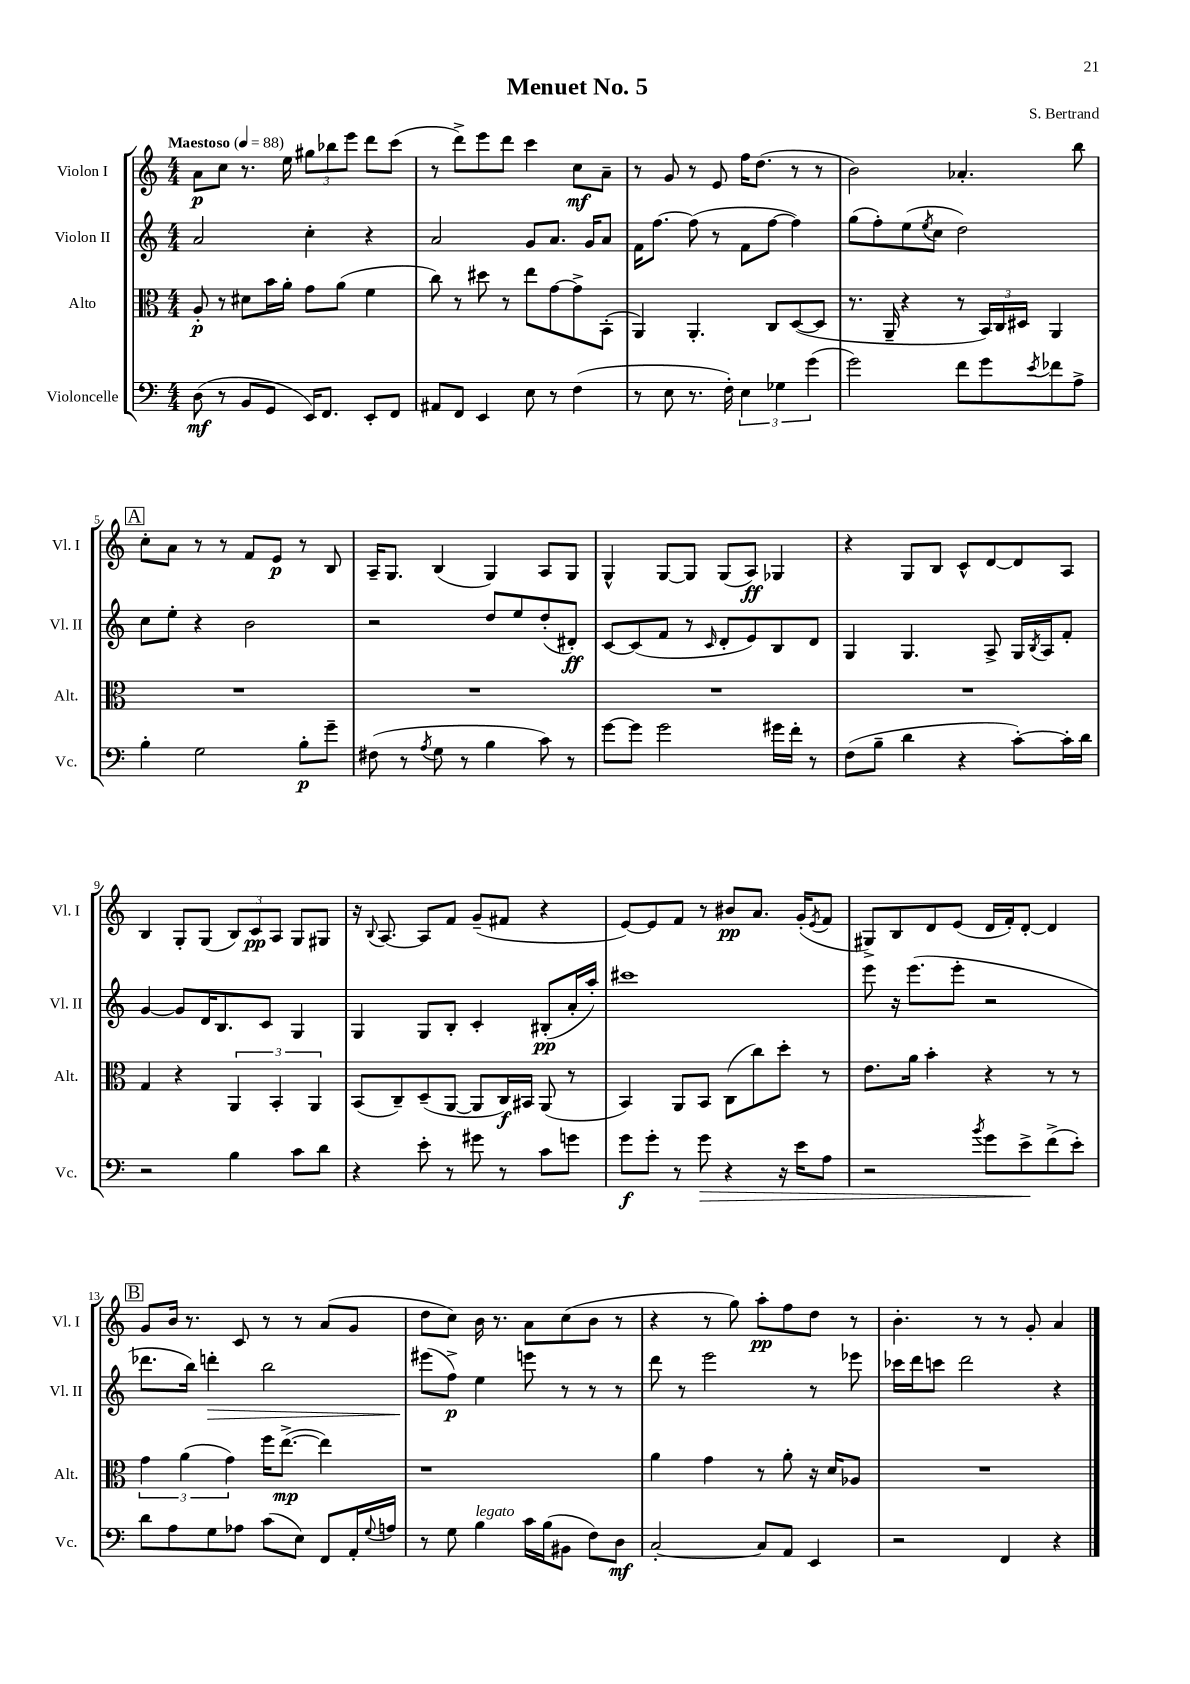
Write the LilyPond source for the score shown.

\header { title = "Menuet No. 5" composer = "S. Bertrand" }
<<
\new StaffGroup <<
\new Staff = "s0" \with { instrumentName = "Violon I" shortInstrumentName = "Vl. I" } {
    \clef treble \key c \major \numericTimeSignature \time 4/4 \tempo "Maestoso" 4 = 88
    a'8\p c''8 r8. e''16 \tuplet 3/2 { gis''8 bes''8 e'''8 } d'''8 c'''8( |
    r8 d'''8->) e'''8 d'''8 c'''4 c''8\mf a'8-- |
    r8 g'8 r8 e'8 f''16 d''8.( r8 r8 |
    b'2) aes'4.-. b''8 |
    \mark \markup { \box "A" } c''8-. a'8 r8 r8 f'8 e'8\p r8 b8 |
    a16-- g8. b4( g4) a8 g8 |
    g4-^ g8~ g8 g8( a8\ff) ges4 |
    r4 g8 b8 c'8-^ d'8~ d'8 a8 |
    b4 g8-. g8( \tuplet 3/2 { b8) c'8\pp a8 } g8 gis8 |
    r16 \appoggiatura { b8 } a8.~ a8 f'8 g'8--( fis'8 r4 |
    e'8~) e'8 f'8 r8 bis'8\pp a'8. g'16-.( \acciaccatura { e'8 } f'8 |
    gis8->) b8 d'8 e'8( d'16 f'16-.) d'8~-. d'4 |
    \mark \markup { \box "B" } g'8 b'16 r8. c'8 r8 r8 a'8( g'8 |
    d''8 c''8) b'16 r8. a'8 c''8( b'8 r8 |
    r4 r8 g''8) a''8-.\pp f''8 d''8 r8 |
    b'4.-. r8 r8 g'8-. a'4 \bar "|." |
}
\new Staff = "s1" \with { instrumentName = "Violon II" shortInstrumentName = "Vl. II" } {
    \clef treble \key c \major \numericTimeSignature \time 4/4
    a'2 c''4-. r4 |
    a'2 g'8 a'8. g'16 a'8 |
    f'16 f''8.~ f''8( r8 f'8 f''8~ f''4) |
    g''8( f''8-.) e''8( \acciaccatura { e''8 } c''8 d''2) |
    \mark \markup { \box "A" } c''8 e''8-. r4 b'2 |
    r2 d''8 e''8 d''8-.( dis'8-.\ff) |
    c'8~ c'8( f'8 r8 \grace { c'16 } d'8-. e'8) b8 d'8 |
    g4 g4. a8-> g16 \acciaccatura { b8 } a16 f'8-. |
    g'4~ g'8 d'16 b8. c'8 g4 |
    g4 g8 b8-. c'4-. bis8-.\pp( a'16-. a''16-.) |
    cis'''1 |
    e'''8 r16 e'''8.( e'''8-. r2 |
    \mark \markup { \box "B" } des'''8. b''16) d'''4-.\> b''2 |
    eis'''8\!( f''8->\p) e''4 e'''8 r8 r8 r8 |
    d'''8 r8 e'''2 r8 ees'''8 |
    ces'''16 d'''16 c'''8 d'''2 r4 \bar "|." |
}
\new Staff = "s2" \with { instrumentName = "Alto" shortInstrumentName = "Alt." } {
    \clef alto \key c \major \numericTimeSignature \time 4/4
    a8-.\p r8 dis'8 b'16 a'16-. g'8 a'8( f'4 |
    c''8) r8 dis''8 r8 e''8 g'8~ g'8-> b,8-.( |
    a,4) a,4.-. c8 d8~( d8 |
    r8. a,16-- r4 r8 \tuplet 3/2 { b,16) c16 dis16 } a,4 |
    \mark \markup { \box "A" } R1 |
    R1 |
    R1 |
    R1 |
    g4 r4 \tuplet 3/2 { a,4 b,4-. a,4 } |
    b,8( c8--) d8--( a,8~ a,8 c16\f) bis,16 a,8( r8 |
    b,4) a,8 b,8 c8( c''8) d''8-. r8 |
    e'8. a'16 b'4-. r4 r8 r8 |
    \mark \markup { \box "B" } \tuplet 3/2 { g'4 a'4( g'4) } f''16 e''8.~->\mp( e''4) |
    r1 |
    a'4 g'4 r8 a'8-. r16 d'16 aes8 |
    R1 \bar "|." |
}
\new Staff = "s3" \with { instrumentName = "Violoncelle" shortInstrumentName = "Vc." } {
    \clef bass \key c \major \numericTimeSignature \time 4/4
    d8\mf( r8 b,8 g,8 e,16) f,8. e,8-. f,8 |
    ais,8 f,8 e,4 e8 r8 f4( |
    r8 e8 r8. f16-.) \tuplet 3/2 { e4 ges4 g'4( } |
    g'2) f'8 g'8 \acciaccatura { e'8 } fes'8 a8-> |
    \mark \markup { \box "A" } b4-. g2 b8-.\p g'8-- |
    fis8( r8 \acciaccatura { a8 } g8 r8 b4 c'8) r8 |
    g'8~ g'8 g'2 gis'16 f'16-. r8 |
    f8( b8-- d'4 r4 c'8~-.) c'16-. d'16 |
    r2 b4 c'8 d'8 |
    r4 e'8-. r8 gis'8 r8 c'8 g'8 |
    g'8\f g'8-. r8 g'8\> r4 r16 e'16 a8 |
    r2 \acciaccatura { b'8 } g'8 e'8->\! f'8->( e'8-.) |
    \mark \markup { \box "B" } d'8 a8 g8 aes8 c'8( e8) f,8 a,16-. \appoggiatura { g8 } a16 |
    r8 g8 b4^\markup { \italic "legato" } c'16 b16( bis,8 f8) d8\mf |
    c2~-. c8 a,8 e,4 |
    r2 f,4 r4 \bar "|." |
}
>>
>>
